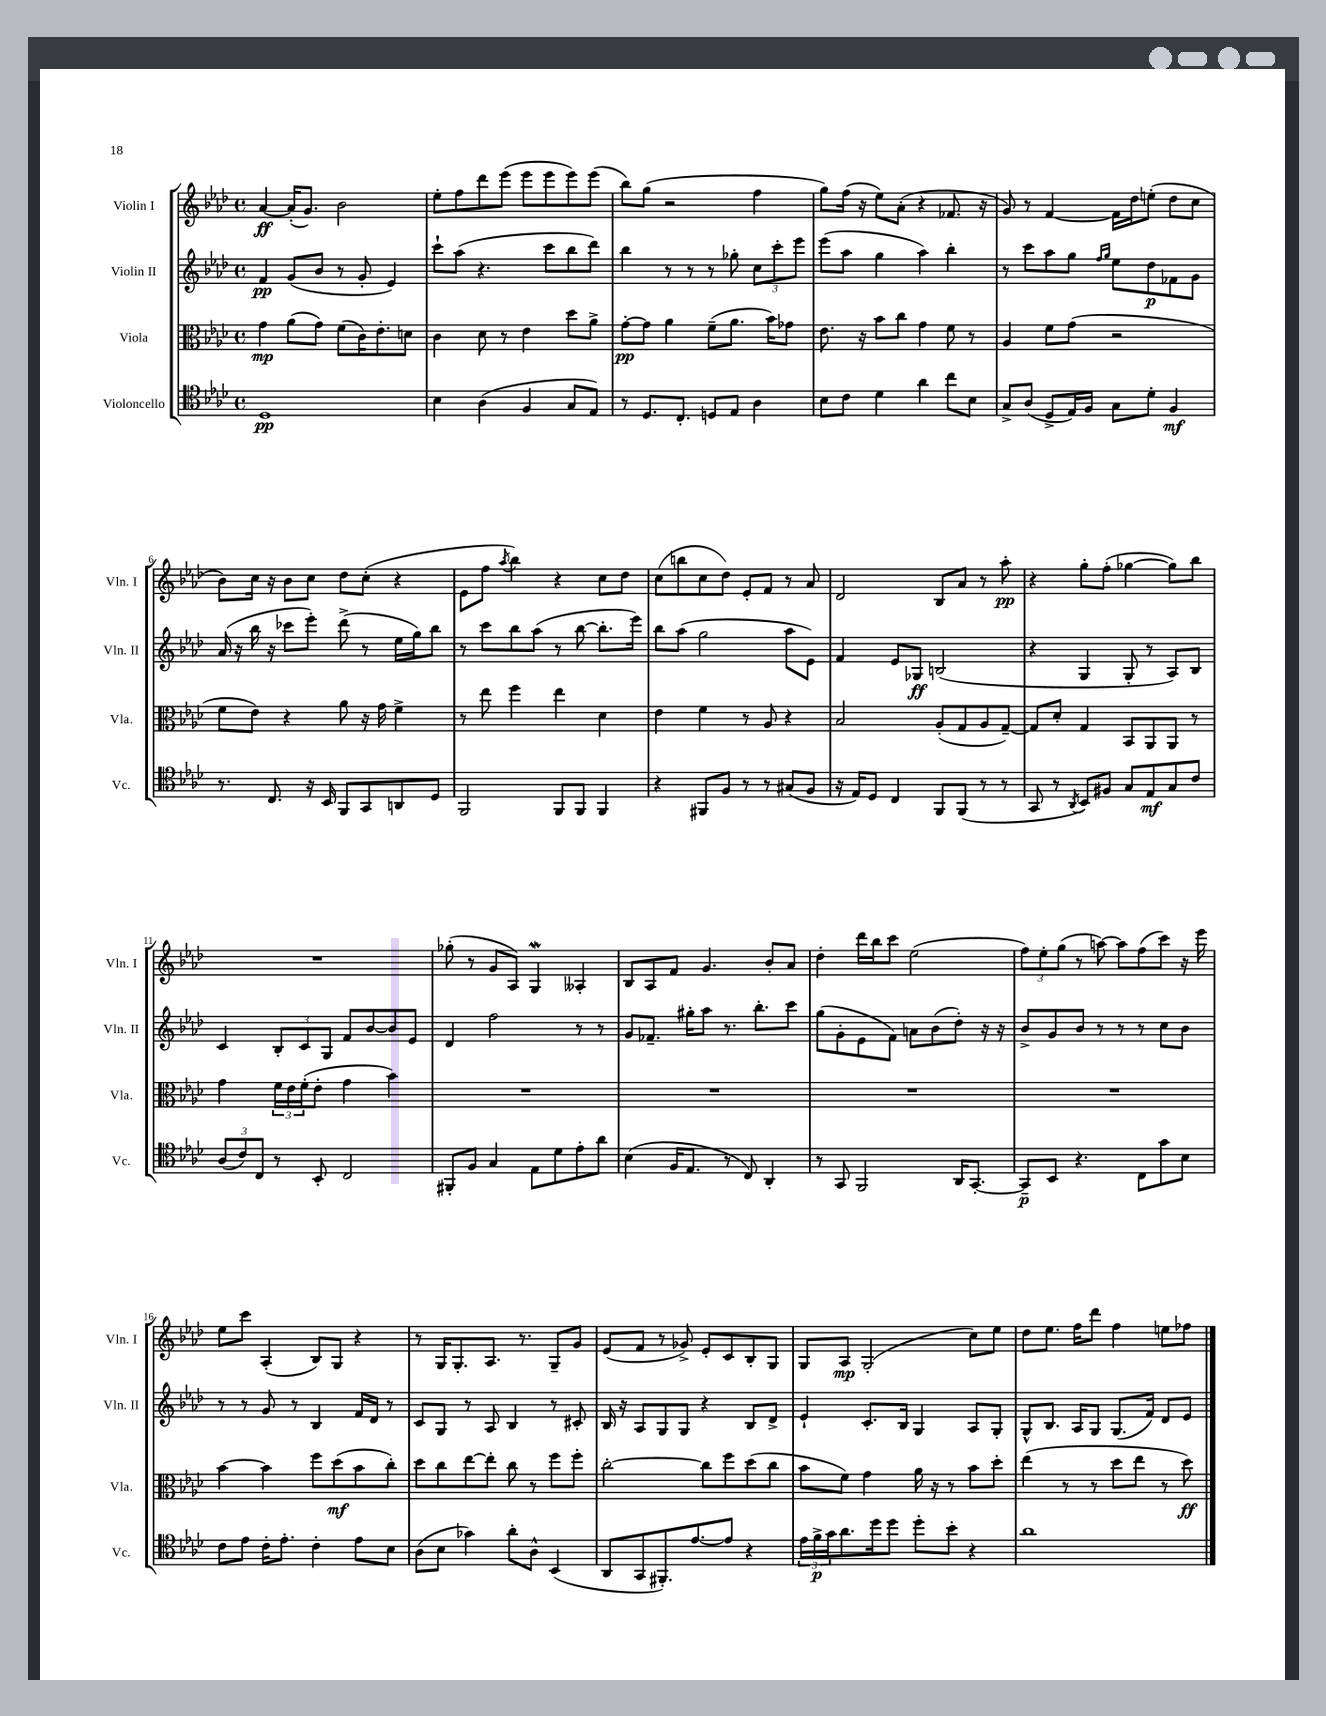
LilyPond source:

<<
\new StaffGroup <<
\new Staff = "s0" \with { instrumentName = "Violin I" shortInstrumentName = "Vln. I" } {
    \clef treble \key aes \major \defaultTimeSignature \time 4/4
    aes'4~\ff aes'16-.( g'8.) bes'2 |
    ees''8-. f''8 des'''8 ees'''8( ees'''8 ees'''8 ees'''8) ees'''8( |
    bes''8) g''8( r2 f''4 |
    g''8) f''16( r16 ees''8) aes'8-.( r4 fes'8. r16 |
    g'8) r8 f'4~ f'16 des''16 e''8-.( des''8 c''8 |
    bes'8) c''16 r16 bes'8 c''8 des''8 c''8-.( r4 |
    ees'8 f''8 \acciaccatura { aes''8 } bes''4) r4 c''8 des''8 |
    c''8( b''8 c''8 des''8) ees'8-. f'8 r8 aes'8 |
    des'2 bes8 aes'8 r8 aes''8-.\pp |
    r4 g''8-. f''8-.( ges''4~ ges''8) bes''8 |
    R1 |
    ges''8-.( r8 g'8 aes8) g4\mordent aeses4-. |
    bes8 aes8 f'8 g'4. bes'8-. aes'8 |
    des''4-. des'''16 bes''16 c'''8 ees''2( |
    \tuplet 3/2 { f''8) ees''8-. g''8( } r8 a''8~) a''8 f''8( c'''8) r16 ees'''16 |
    ees''8 c'''8 aes4-.( bes8) g8 r4 |
    r8 g16 g8.-. aes8. r8. g8-- g'8 |
    ees'8( f'8 r8 ges'8->) ees'8-. c'8 bes8-. g8 |
    g8 aes8\mp g2-.( c''8) ees''8 |
    des''8 ees''8. f''16 des'''8 f''4 e''8 fes''8 \bar "|." |
}
\new Staff = "s1" \with { instrumentName = "Violin II" shortInstrumentName = "Vln. II" } {
    \clef treble \key aes \major \defaultTimeSignature \time 4/4
    f'4\pp g'8( bes'8 r8 g'8-. ees'4) |
    c'''8-! aes''8( r4. c'''8 bes''8 des'''8) |
    bes''4 r8 r8 r8 ges''8-. \tuplet 3/2 { c''8 c'''8-. ees'''8 } |
    ees'''8( aes''8 g''4 aes''4) bes''4-. |
    r8 c'''8 aes''8 g''8 \grace { f''16 g''16 } ees''8 des''8\p fes'8 g'8 |
    aes'16( r16 bes''16 r16 ces'''8 ees'''8-.) des'''8->( r8 ees''16 g''16) bes''8 |
    r8 c'''8 bes''8 aes''8( r8 bes''8~ bes''8.-. ees'''16) |
    bes''8 aes''8( g''2 aes''8 ees'8) |
    f'4 ees'8 ges8\ff b2( |
    r4 g4 g8-. r8 aes8) bes8 |
    c'4 \tuplet 3/2 { bes8-. c'8 g8 } f'8 bes'8~ bes'8 ees'8 |
    des'4 f''2 r8 r8 |
    g'8 fes'8.-- gis''16-. aes''8 r8. bes''8.-. c'''8 |
    g''8( g'8-. ees'8 f'8) a'8 bes'8( des''8-.) r16 r16 |
    bes'8-> g'8 bes'8 r8 r8 r8 c''8 bes'8 |
    r8 r8 g'8 r8 bes4 f'16 des'16 r8 |
    c'8 g8 r8 aes8 bes4 r8 cis'8-. |
    bes16 r16 aes8 g8 g8 r4 bes8 des'8-> |
    ees'4-! c'8.-. bes16 g4 aes8 g8-. |
    g8-^ bes8. aes16 g8 g8.( f'16) des'8 ees'8 \bar "|." |
}
\new Staff = "s2" \with { instrumentName = "Viola" shortInstrumentName = "Vla." } {
    \clef alto \key aes \major \defaultTimeSignature \time 4/4
    g'4\mp aes'8( g'8) f'8( c'16) ees'8.-. d'8 |
    c'4 des'8 r8 ees'4 des''8 aes'8-> |
    g'8~-.\pp g'8 aes'4 f'8--( aes'8. bes'16) ges'8 |
    ees'8. r16 bes'8 c''8 g'4 f'8 r8 |
    aes4 f'8 g'8( r2 |
    f'8 ees'8) r4 aes'8 r16 g'16 f'4-> |
    r8 ees''8 f''4 ees''4 des'4 |
    ees'4 f'4 r8 aes8 r4 |
    bes2 aes8-.( g8 aes8 g8~--) |
    g8 des'8-. g4 bes,8 aes,8 aes,8 r8 |
    g'4 \tuplet 3/2 { f'16 ees'16 f'16-.( } ees'8-. g'4 bes'4) |
    R1 |
    R1 |
    R1 |
    R1 |
    bes'4~ bes'4 f''8 des''8\mf( bes'8 c''8-.) |
    des''8 c''8 ees''8~ ees''8-. c''8 r8 f''8 f''8-. |
    c''2~-. c''8 f''8 des''8( c''8 |
    bes'8 f'8) g'4 aes'16 r16 r8 bes'8 des''8-. |
    ees''4( r8 r8 des''8 ees''8 r8 des''8\ff) \bar "|." |
}
\new Staff = "s3" \with { instrumentName = "Violoncello" shortInstrumentName = "Vc." } {
    \clef tenor \key aes \major \defaultTimeSignature \time 4/4
    des1\pp |
    bes4 aes4( f4 g8 ees8) |
    r8 des8. c8.-. d8 ees8 aes4 |
    bes8 c'8 des'4 aes'4 c''8 bes8 |
    g8-> aes8( des8-> ees16) f16 g8 des'8-. f4\mf |
    r8. c8. r16 bes,16 f,8 g,8 a,8 des8 |
    f,2 f,8 f,8 f,4 |
    r4 fis,8 f8 r8 r8 gis8( f8 |
    r16 ees16) des8 c4 f,8 f,8( r8 r8 |
    g,8 r8 \acciaccatura { aes,8 } bes,8) fis8 g8 ees8\mf g8 c'8 |
    \tuplet 3/2 { aes8( c'8) c8 } r8 bes,8-. c2 |
    fis,8-. f8 g4 ees8 des'8 ees'8-. aes'8 |
    bes4( f16 ees8. r8 c8) aes,4-. |
    r8 g,8 f,2 aes,16 g,8.~-. |
    g,8--\p bes,8 r4. c8 g'8 bes8 |
    c'8 ees'8 c'16-. ees'8.-. c'4-. ees'8 bes8 |
    aes8( bes8 ges'4) aes'8-. aes8-^ bes,4( |
    aes,8 g,8 fis,8.-.) ees'8.~ ees'8 r4 |
    \tuplet 3/2 { ees'16 f'16->\p g'16 } aes'8. des''16 des''8 des''8-. bes'8-. r4 |
    aes'1 \bar "|." |
}
>>
>>
